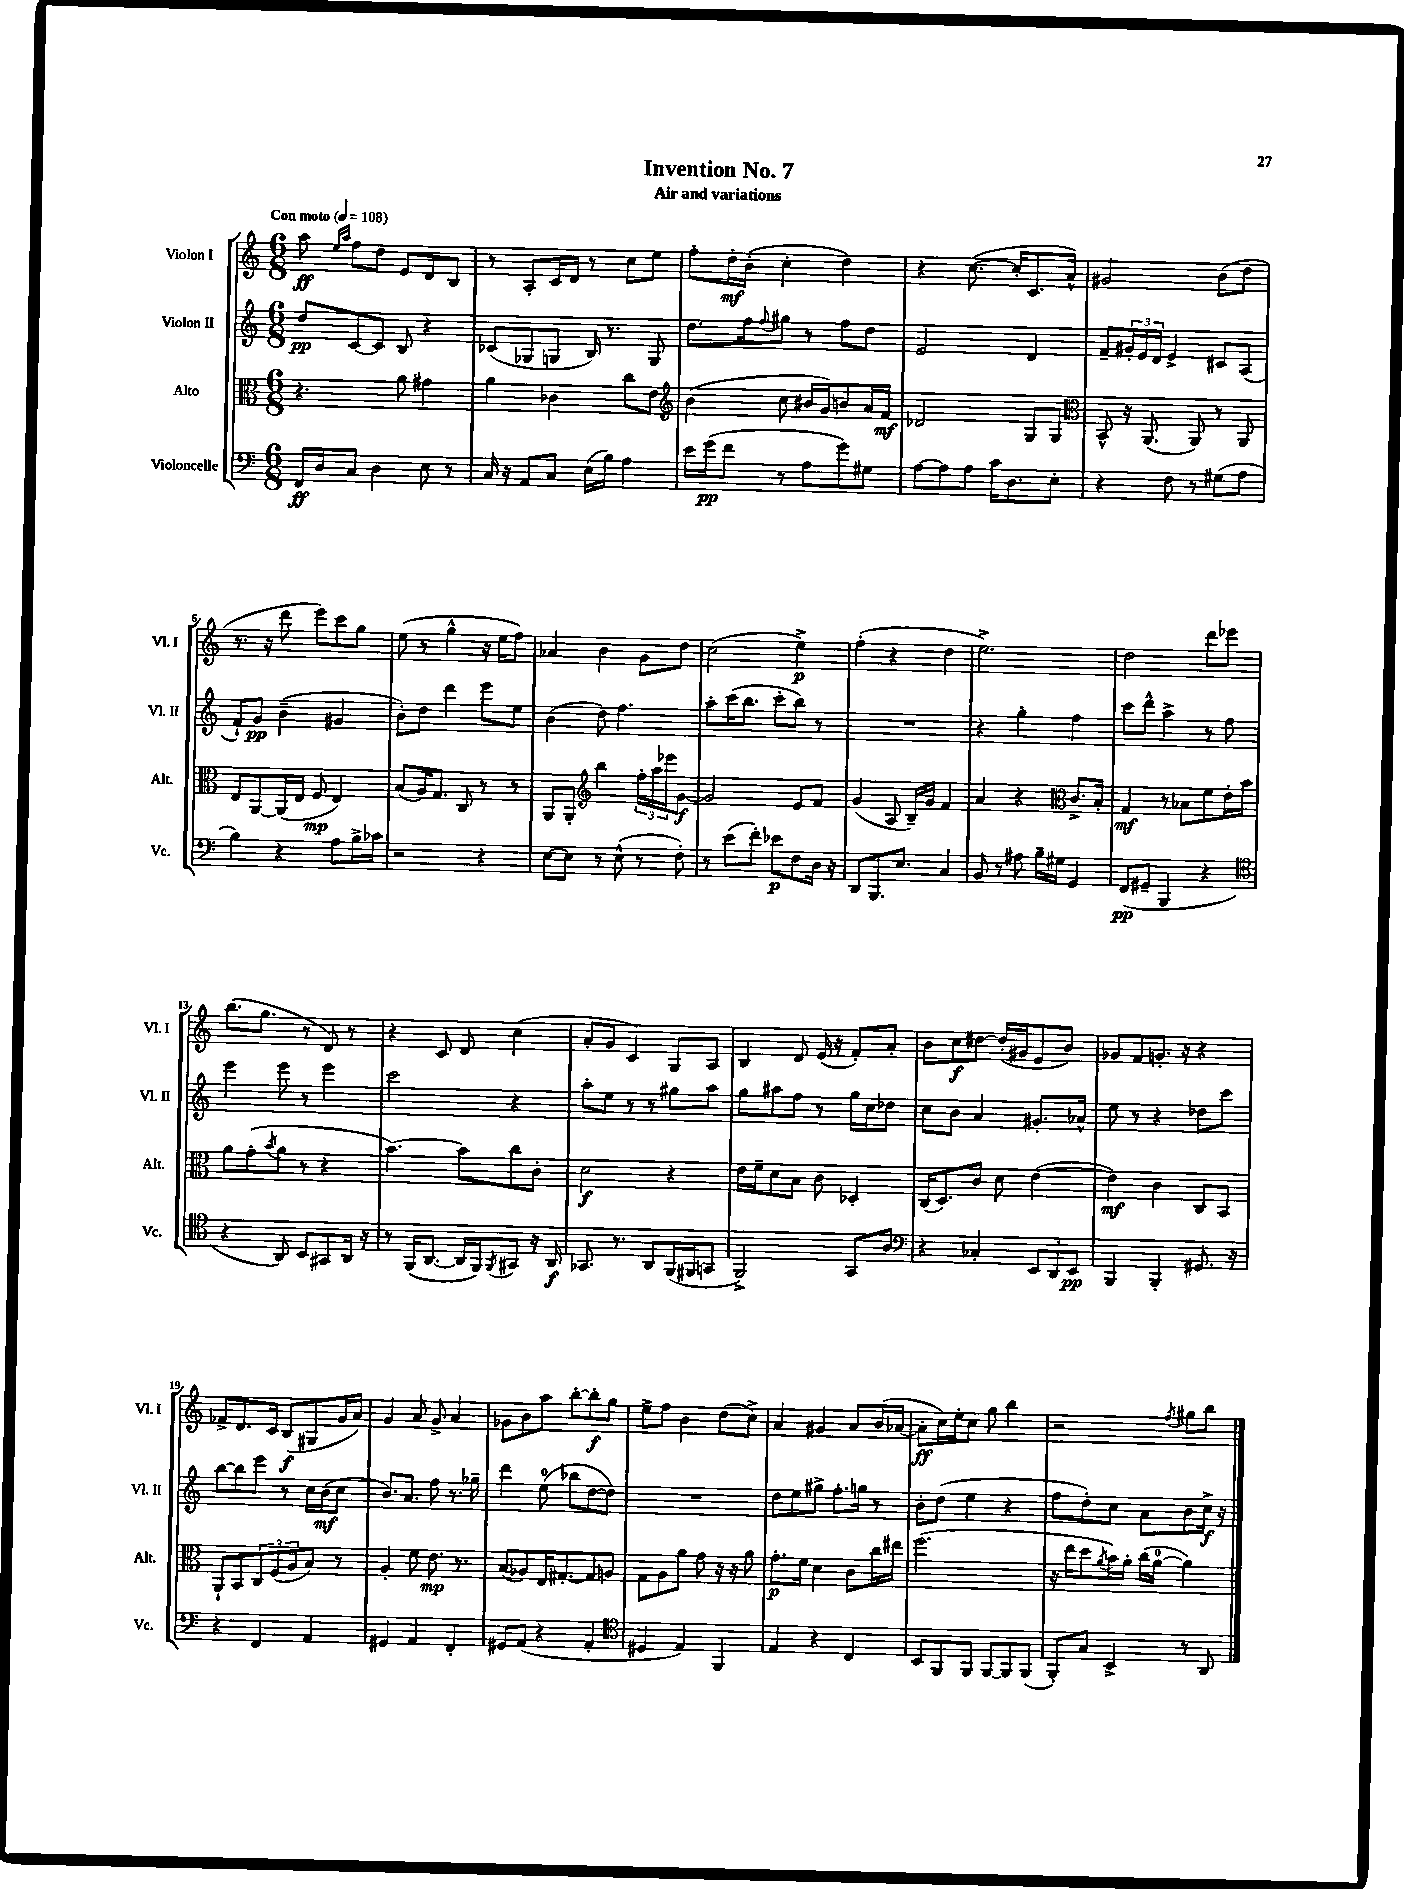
\header { title = "Invention No. 7" subtitle = "Air and variations" }
<<
\new StaffGroup <<
\new Staff = "s0" \with { instrumentName = "Violon I" shortInstrumentName = "Vl. I" } {
    \clef treble \key c \major \numericTimeSignature \time 6/8 \tempo "Con moto" 4 = 108
    a''8\ff \grace { e''16 a''16 } f''8 d''8 e'8 d'8 b8 |
    r8 a8-. c'16 d'16 r8 c''8 e''8 |
    f''8-. d''16-.\mf b'16-.( c''4-. d''4) |
    r4 c''8.~( c''16-. c'8. a'16-^) |
    gis'2 b'8( d''8 |
    r8. r16 d'''8 e'''8) c'''8 g''8 |
    e''8( r8 g''4-^ r16 e''16 f''8) |
    aes'4 b'4 g'8 d''8 |
    c''2( e''4->\p) |
    f''4-.( r4 d''4 |
    e''2.->) |
    d''2 d'''8 ees'''8 |
    b''8.( g''8. r8 d'8) r8 |
    r4 c'8 d'8 c''4( |
    a'8-. g'8 c'4) g8 a8 |
    b4 d'8 e'16( r16 f'8-.) a'8-. |
    b'8 c''8\f dis''8~ dis''16-.( gis'16 e'8 b'8) |
    ges'8 f'8 g'8.-. r16 r4 |
    fes'8-> d'8. c'16 b8\f( gis8 g'16 a'16) |
    g'4 a'8 g'8-> a'4 |
    ges'8 b'8 a''8 b''8~-. b''8-.\f g''8 |
    e''8-> f''8 b'4 d''8( c''8->) |
    a'4 gis'4 a'8 b'16( aes'16~ |
    aes'8-.\ff c''16) e''16-. c''8 g''8 b''4 |
    r2 \acciaccatura { f''8 } gis''8 b''8 \bar "|." |
}
\new Staff = "s1" \with { instrumentName = "Violon II" shortInstrumentName = "Vl. II" } {
    \clef treble \key c \major \numericTimeSignature \time 6/8
    d''8\pp c'8~ c'8 b8 r4 |
    ces'8( ges8 g8 b16) r8. g8 |
    d''8. f''16 \appoggiatura { f''8 } gis''8 r8 f''8 d''8 |
    e'2 d'4 |
    f'8-- \tuplet 3/2 { gis'16-. e'16 d'16 } e'4-> cis'8 a8( |
    f'8-!) g'8\pp b'4--( gis'4 |
    b'8-.) d''8 d'''4 e'''8 e''8 |
    b'4( d''8) f''4. |
    a''8-. c'''16( b''8. c'''8-. b''8) r8 |
    R2. |
    r4 g''4-. f''4 |
    c'''8 d'''8-^ a''4-> r8 f''8 |
    e'''4 e'''8 r8 e'''4 |
    c'''2 r4 |
    a''8-. e''8 r8 r8 gis''8 a''8 |
    g''8 ais''8 f''8 r8 g''16 c''16 des''8 |
    c''8 b'8 a'4 gis'8.-. aes'16-^ |
    e''8 r8 r4 des''8 c'''8 |
    b''8~ b''8 e'''8 r8 c''16 b'16\mf( c''8 |
    b'8.) a'8. f''8 r8. ges''16-- |
    d'''4 e''8-0( bes''8 d''8~ d''8) |
    R2. |
    d''8 e''8 gis''8-> f''8.-. g''16 r8 |
    b'8-. d''8( e''4 r4 |
    f''8 d''8-.) c''8 a'8 b'8 c''16->\f r16 \bar "|." |
}
\new Staff = "s2" \with { instrumentName = "Alto" shortInstrumentName = "Alt." } {
    \clef alto \key c \major \numericTimeSignature \time 6/8
    r4. a'8 gis'4 |
    a'4 ces'4 c''8 e'8 |
    \clef treble b'4( c''8 bis'16 g'16) b'8 a'16 f'16\mf |
    des'2 g8 g8 |
    \clef alto b,8-^ r16 a,8.( a,8) r8 a,8 |
    e8 a,8~ a,16( e16 f8\mp e4) |
    b8( a16) g8. c8 r8 r8 |
    a,8 a,8-. \clef treble b''4 \tuplet 3/2 { f''16-. a''16 ees'''16 } g'8~\f |
    g'2 e'8 f'8 |
    g'4( a8 b16--) g'16 f'4 |
    a'4 r4 \clef alto c'8.-> b16-. |
    g4\mf r8 bes8 f'8 e'16-. b'16 |
    a'8 g'8-.( \acciaccatura { b'8 } a'8 r8 r4 |
    b'4.~) b'8 c''8 c'8-. |
    d'2\f r4 |
    e'16 f'16-- d'8 b8 c'8 des4-. |
    c16( d8.) c'8 d'8 e'4~( |
    e'4\mf) c'4 c8 b,8 |
    a,8-! b,8 \tuplet 3/2 { c8 f8( a8 } b8) r8 |
    a4-. f'8 e'8.\mp r8. |
    b8( aes8) e16 gis8.~-. gis8 a8 |
    g8 a8 a'8 g'8 r16 r16 a'8 |
    g'8.-.\p f'16 d'4 c'8 c''16 eis''16 |
    f''2.( |
    r16 e''16 d''8 \acciaccatura { a'8 } b'16) a'16-. c''16( a'16-0~ a'4) \bar "|." |
}
\new Staff = "s3" \with { instrumentName = "Violoncelle" shortInstrumentName = "Vc." } {
    \clef bass \key c \major \numericTimeSignature \time 6/8
    f,16\ff d16 c8 d4 e8 r8 |
    c16 r16 a,8 c8 e16( b16) a4 |
    e'16 g'16\pp( f'8 r8 a8 g'8) gis8 |
    a8~ a8 a8 c'16 d8. e8-. |
    r4 f8 r8 gis8( a8 |
    b4) r4 a8 b16-> ces'16 |
    r2 r4 |
    e8~ e8 r8 e8-^( r8 f8-.) |
    r8 e'8( f'8-.) ees'8\p f8 d16 r16 |
    d,8 b,,8. e8. c4 |
    b,8 r8 ais8 b16-- gis16 g,4 |
    f,8\pp( gis,8-- b,,4 r4 |
    \clef tenor r4 a,8) b,8 gis,8 a,16 r16 |
    r8 f,16( a,8.~ a,16 f,16) \acciaccatura { f,8 } gis,8 r16 a,16\f |
    ges,8. r8. a,8 f,16( fis,16 g,8 |
    f,2->) g,8 a8 |
    \clef bass r4 ces4-. \tuplet 3/2 { e,8 d,8 e,8\pp } |
    b,,4 b,,4-. gis,8. r16 |
    r4 f,4 a,4 |
    gis,4 a,4 f,4-. |
    gis,8 a,8( r4 a,4-. |
    \clef tenor dis4 e4) f,4 |
    e4 r4 c4 |
    b,8 f,8 f,8 f,8~ f,8 f,8( |
    f,8-.) g8 b,4-> r8 a,8 \bar "|." |
}
>>
>>
